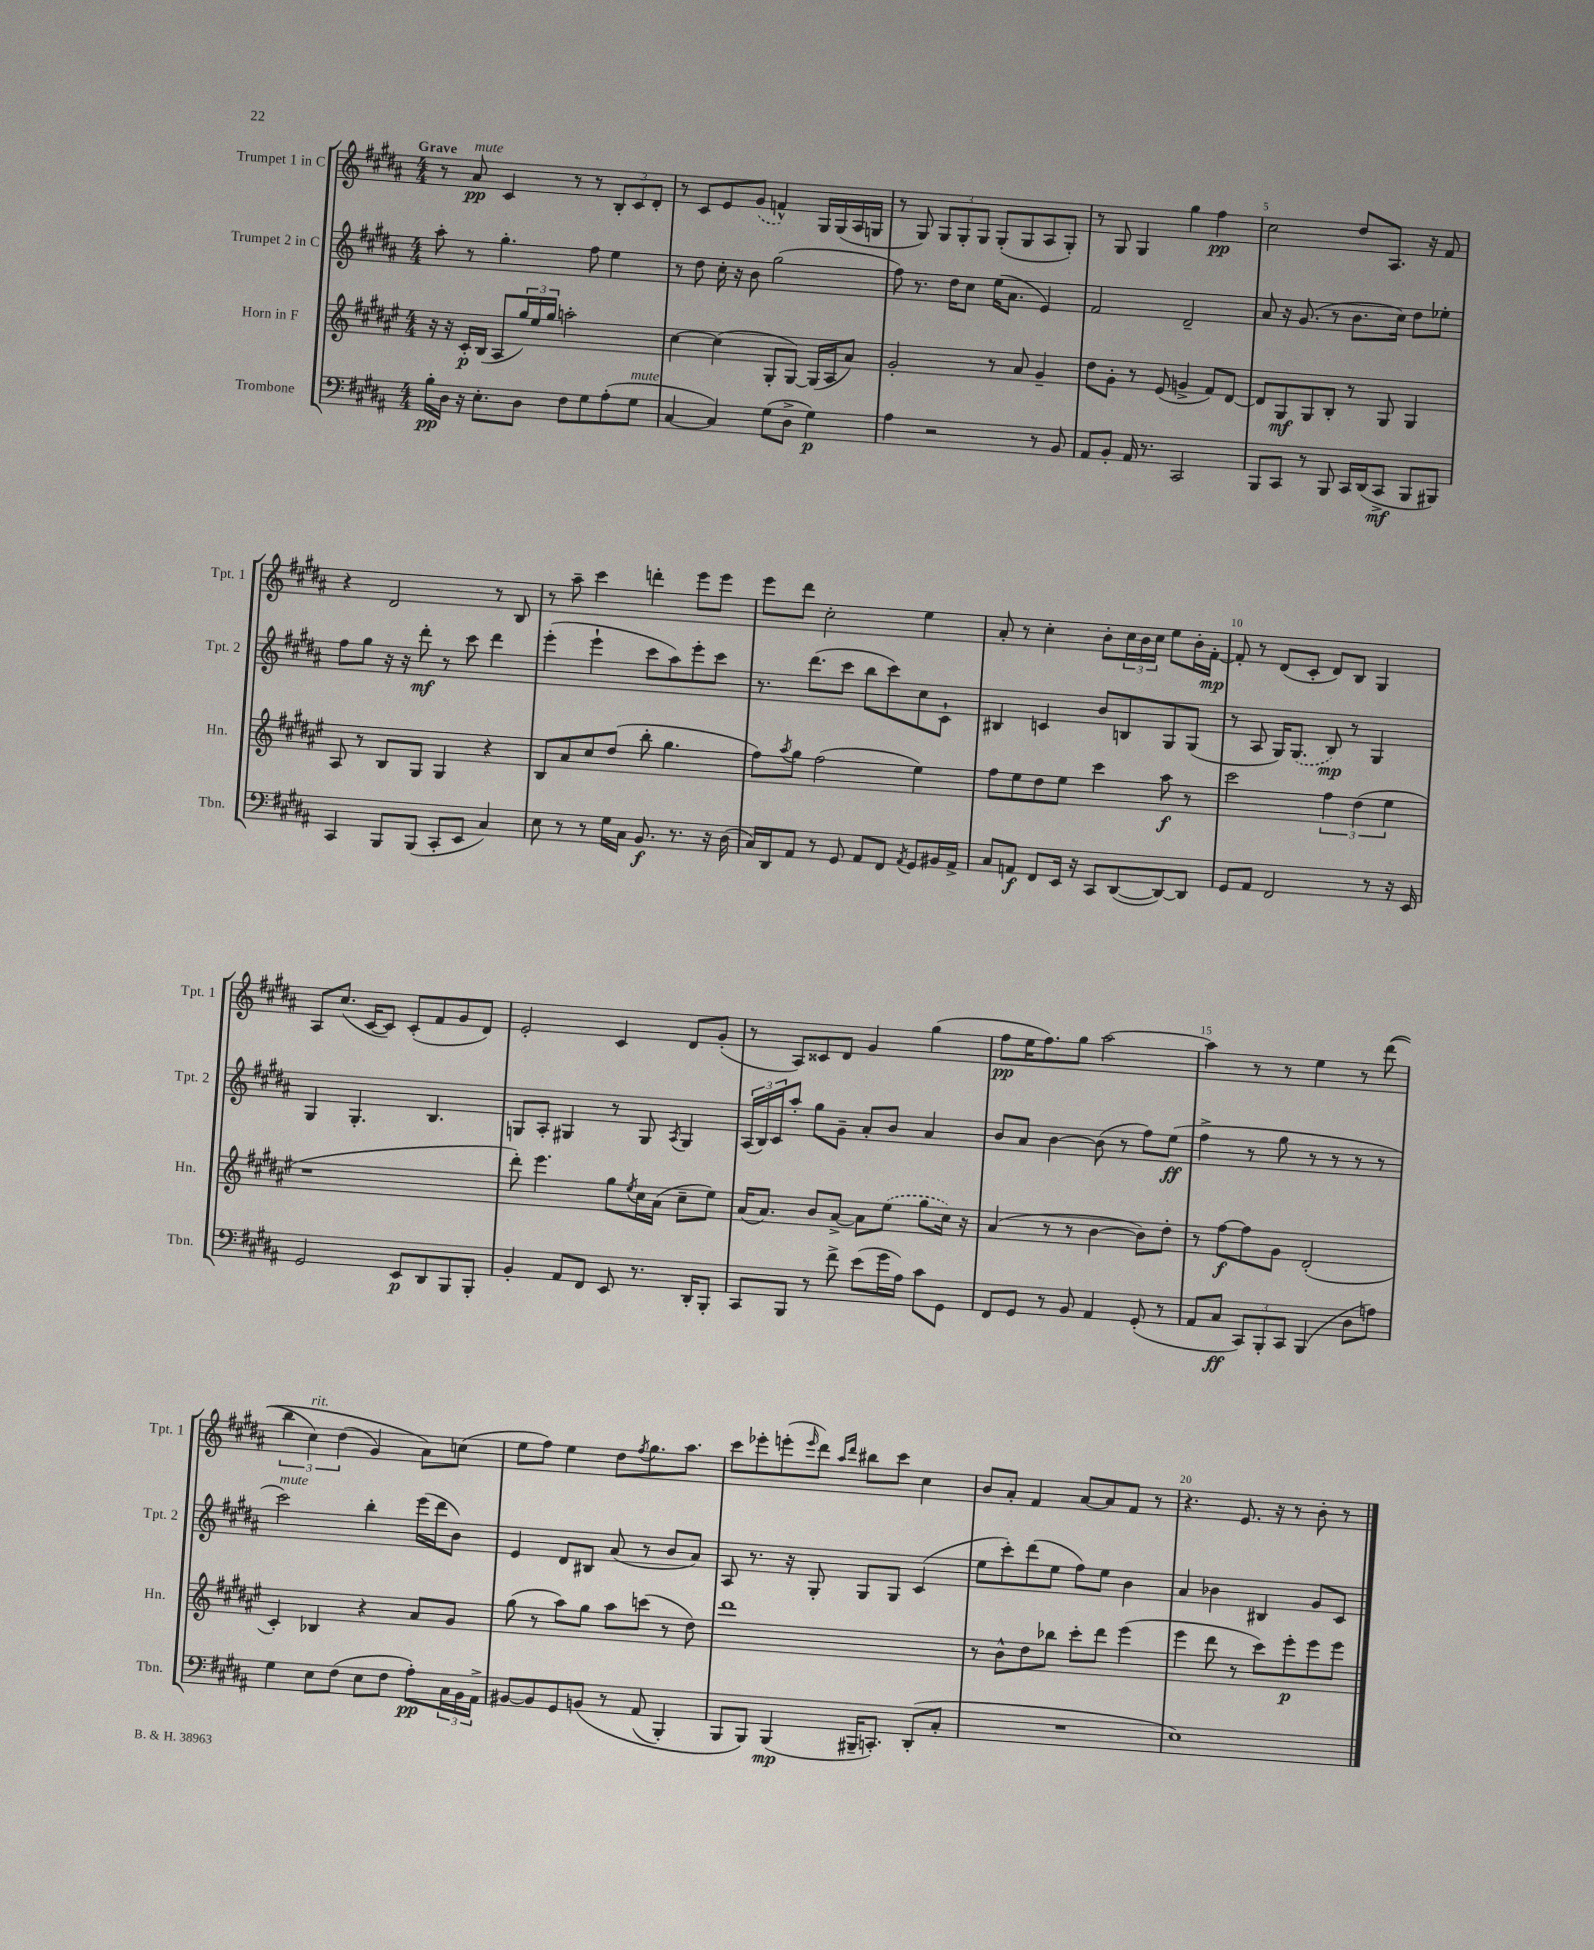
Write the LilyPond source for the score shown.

<<
\new StaffGroup <<
\new Staff = "s0" \with { instrumentName = "Trumpet 1 in C" shortInstrumentName = "Tpt. 1" } {
    \clef treble \key b \major \numericTimeSignature \time 4/4 \tempo "Grave"
    r8 ais'8\pp^\markup { \italic "mute" } cis'4 r8 r8 \tuplet 3/2 { b8-. cis'8 dis'8-. } |
    r8 cis'8 e'8 \once \slurDashed gis'8( f'4-^) gis16 gis16( ais16 g16 |
    r8 gis8) \tuplet 3/2 { gis8 gis8-. gis8 } gis8-.( gis8 ais8 gis8-.) |
    r8 gis8 gis4 gis''4 fis''4\pp |
    cis''2 dis''8 ais8. r16 fis'8 |
    r4 dis'2 r8 b8 |
    r8 ais''8-- cis'''4 d'''4-. e'''8 e'''8 |
    e'''8 dis'''8 cis''2-. e''4 |
    ais'8-. r8 cis''4-. b'8-. \tuplet 3/2 { cis''16 b'16 cis''16 } e''8 b'16-. fis'16~-.\mp |
    fis'8-. r8 dis'8( cis'8-. dis'8) b8 gis4 |
    ais8 cis''8.( cis'16~ cis'8) cis'8-.( fis'8 gis'8 dis'8) |
    e'2-. cis'4 dis'8 gis'8-.( |
    r8 ais8) cisis'8 dis'8 gis'4 gis''4( |
    fis''8\pp e''16 fis''8.) gis''8 ais''2~ |
    ais''4 r8 r8 e''4 r8 dis'''8(\( |
    \tuplet 3/2 { b''4 cis''4^\markup { \italic "rit." }) dis''4( } gis'4) ais'8\) c''8( |
    e''8 fis''8) e''4 dis''8 \acciaccatura { fis''8 } gis''8. ais''8. |
    cis'''8 ees'''8-. e'''8-.( \grace { e'''16 } dis'''8) \grace { ais''16 dis'''16 } bis''8 cis'''8 cis''4 |
    b'8 ais'8-. fis'4 ais'8~ ais'8 fis'8 r8 |
    r4. e'8. r16 r8 b'8-. r8 \bar "|." |
}
\new Staff = "s1" \with { instrumentName = "Trumpet 2 in C" shortInstrumentName = "Tpt. 2" } {
    \clef treble \key b \major \numericTimeSignature \time 4/4
    ais''8-. r8 gis''4.-. fis''8 e''4 |
    r8 dis''8 cis''16-. r16 b'8 gis''2( |
    fis''8) r8. dis''16 cis''8 e''16( ais'8. e'4) |
    fis'2 dis'2-- |
    ais'8 r16 gis'8.( r8 b'8. cis''16) dis''8 ees''8-. |
    fis''8 gis''8 r16 r16 dis'''8-.\mf r8 cis'''8 dis'''4 |
    e'''4-.( e'''4-! cis'''8 ais''8) e'''8-. cis'''8 |
    r8. dis'''8.( cis'''8 b''8 cis'''8) cis''8 cis'8-! |
    bis4 c'4 b'8 b8 gis8 gis8( |
    r8 ais8 gis16) \once \slurDashed gis8.( b8\mp) r8 gis4 |
    gis4 gis4.-. b4. |
    g8 ais8-. gis4 r8 gis8 \acciaccatura { ais8 } gis4 |
    \tuplet 3/2 { ais16( b16) cis'16 } ais''8-. gis''8 gis'8-- ais'8-. b'8 ais'4 |
    b'8 ais'8 b'4~ b'8( r8 fis''8) e''8\ff( |
    fis''4-> r8 gis''8 r8 r8 r8 r8 |
    cis'''2^\markup { \italic "mute" }) b''4-. e'''16( dis'''16 b'8) |
    e'4 dis'8 bis8 ais'8( r8 b'8 ais'8) |
    ais8 r8. r16 gis8-. gis8 gis8 cis'4( |
    e''8 cis'''8-.) dis'''8( e''8 fis''8) e''8 b'4 |
    ais'4 bes'4 bis4 gis'8 cis'8 \bar "|." |
}
\new Staff = "s2" \with { instrumentName = "Horn in F" shortInstrumentName = "Hn." } {
    \clef treble \key fis \major \numericTimeSignature \time 4/4
    r16 r16 cis'16-.\p b16( ais8 \tuplet 3/2 { gis''16) eis''16 gis''16 } a''2-. |
    cis''4~ cis''4( gis8-. gis8~) gis16( ais16 ais'8) |
    gis'2-. r8 ais'8 gis'4-- |
    dis''8 gis'8-. r8 eis'8( g'4-> fis'8) dis'8~ |
    dis'8 gis8\mf gis8 b8-. r8 gis8 gis4 |
    ais8 r8 b8 gis8 gis4 r4 |
    b8 ais'8 cis''8 dis''8( b''8-. gis''4. |
    fis''8) \acciaccatura { ais''8 } gis''8 fis''2( eis''4) |
    fis''8 eis''8 dis''8 eis''8 cis'''4 ais''8\f r8 |
    cis'''2 \tuplet 3/2 { fis''4 dis''4( eis''4 } |
    r1 |
    dis'''8-.) eis'''4. gis''8 \acciaccatura { eis''8 } cis''16 ais'16( cis''8-- eis''8) |
    ais'16( ais'8.) b'8 ais'8~-> ais'8 \once \slurDashed eis''8( gis''8 cis''16) r16 |
    ais'4( r8 r8 b'4~ b'8) dis''8-. |
    r8 fis''8~\f fis''8 gis'8 dis'2-.( |
    cis'4-.) bes4 r4 ais'8 gis'8 |
    gis''8( r8 ais''8) gis''8 ais''8 c'''8( r8 dis''8) |
    dis'''1 |
    r8 b'8-^ dis''8 bes''8 cis'''8-. dis'''8 eis'''4( |
    eis'''4 dis'''8 r8 cis'''8) eis'''8-.\p eis'''8 eis'''8 \bar "|." |
}
\new Staff = "s3" \with { instrumentName = "Trombone" shortInstrumentName = "Tbn." } {
    \clef bass \key b \major \numericTimeSignature \time 4/4
    b16-.\pp dis16 r16 e8.-. dis8 fis8 gis8 ais8-.( gis8^\markup { \italic "mute" } |
    cis4~ cis4) gis8( dis8-> gis4\p) |
    ais4 r2 r8 b,8 |
    ais,8 b,8-. ais,16 r8. cis,2 |
    b,,8 cis,8 r8 b,,8 cis,16 dis,16( cis,8->\mf b,,8 bis,,8) |
    cis,4 b,,8 b,,8( cis,8-. e,8 cis4) |
    e8 r8 r8 gis16 cis16 b,8.\f r8. r16 dis16( |
    cis16) dis,16 ais,8 r8 gis,8 ais,8 fis,8 \acciaccatura { ais,8 } gis,8 bis,16 ais,16-> |
    cis8 a,8\f fis,8 e,16 r16 cis,8 dis,8~( dis,8~) dis,8 |
    gis,8 ais,8 fis,2 r8 r16 e,16 |
    gis,2 e,8\p dis,8 b,,8 b,,8-. |
    b,4-. ais,8 fis,8 e,8 r8. dis,16-. b,,8-. |
    cis,8 b,,8 r8 fis'8-> e'8( gis'16 ais16) cis'8 gis,8 |
    fis,8 gis,8 r8 b,8 ais,4 gis,8-.( r8 |
    ais,8 cis8\ff \tuplet 3/2 { cis,8) b,,8-. cis,8 } b,,4( dis8 a8) |
    gis4 e8 fis8( e8 fis8 ais8-.\pp) \tuplet 3/2 { cis16 b,16 ais,16-> } |
    bis,8~ bis,8 gis,8 b,8\( r8 ais,8( b,,4-.) |
    b,,8 b,,8\) b,,4\mp( bis,,16-- c,8.-.) dis,8-.( cis8-. |
    R1 |
    e1) \bar "|." |
}
>>
>>
\layout { \context { \Score \override BarNumber.break-visibility = ##(#f #t #t) barNumberVisibility = #(every-nth-bar-number-visible 5) } }
